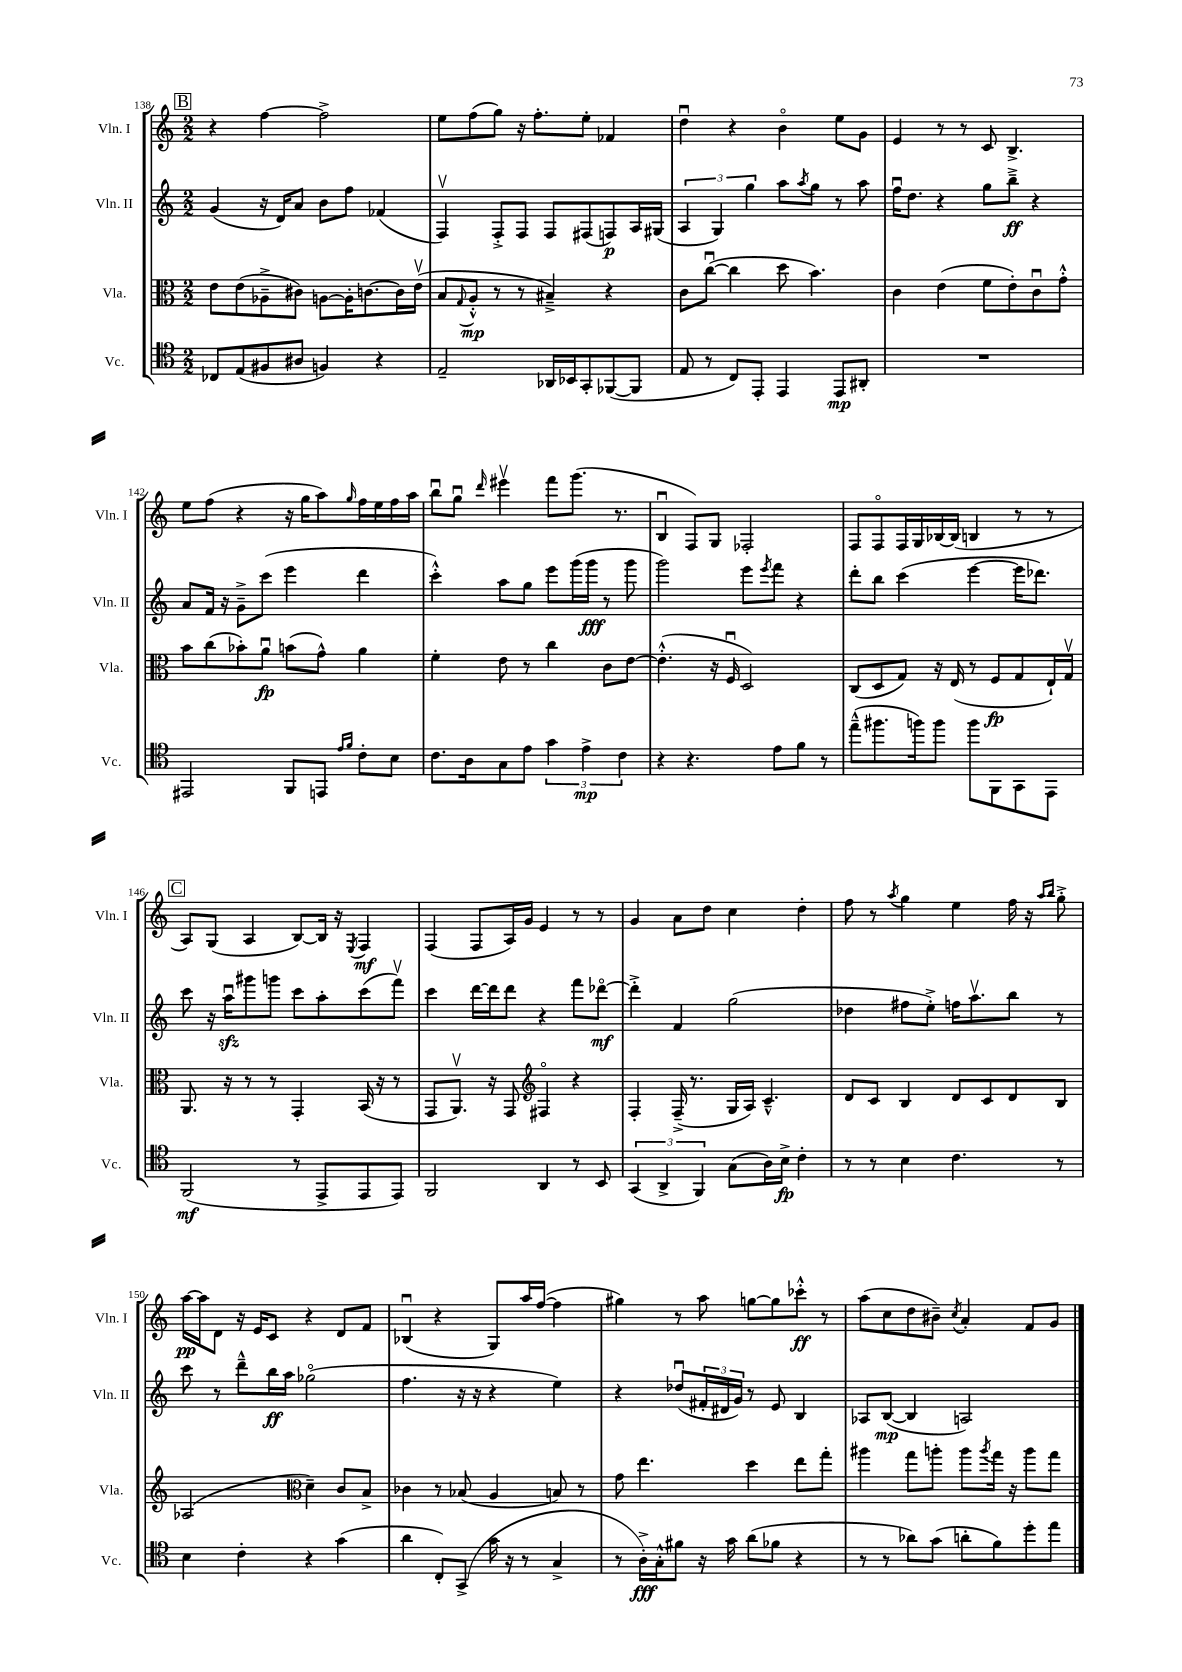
<<
\new StaffGroup <<
\new Staff = "s0" \with { instrumentName = "Vln. I" shortInstrumentName = "Vln. I" } {
    \clef treble \key c \major \numericTimeSignature \time 2/2
    \mark \markup { \box "B" } r4 f''4~ f''2-> |
    e''8 f''8( g''8) r16 f''8.-. e''8-. fes'4 |
    d''4\downbow r4 b'4\flageolet e''8 g'8 |
    e'4 r8 r8 c'8 b4.-> |
    e''8 f''8( r4 r16 g''16 a''8) \grace { g''16 } f''16 e''16 f''16 a''16 |
    b''8\downbow g''8\downbow \grace { d'''16 } eis'''4\upbow f'''8 g'''8.( r8. |
    b4\downbow f8) g8 fes2-. |
    f8 f8\flageolet f16 g16 bes16~ bes16( b4 r8 r8 |
    \mark \markup { \box "C" } a8) g8( a4 b8~) b16 r16 \acciaccatura { e8 } f4\mf |
    f4( f8 a16) g'16 e'4 r8 r8 |
    g'4 a'8 d''8 c''4 d''4-. |
    f''8 r8 \acciaccatura { a''8 } g''4 e''4 f''16 r16 \grace { a''16 b''16 } g''8-.-> |
    a''16~\pp a''16 d'8 r16 e'16 c'8 r4 d'8 f'8 |
    bes4\downbow( r4 g8) a''16 f''16~( f''4 |
    gis''4) r8 a''8 g''8~ g''8 ces'''8-.-^\ff r8 |
    a''8( c''8 d''8 bis'8--) \acciaccatura { c''8 } a'4-. f'8 g'8 \bar "|." |
}
\new Staff = "s1" \with { instrumentName = "Vln. II" shortInstrumentName = "Vln. II" } {
    \clef treble \key c \major \numericTimeSignature \time 2/2
    \mark \markup { \box "B" } g'4( r16 d'16) a'8 b'8 f''8 fes'4( |
    f4\upbow) f8-.-> f8 f8 fis8( f8\p) a16 gis16( |
    \tuplet 3/2 { a4 g4) g''4 } a''8 \acciaccatura { a''8 } g''8 r8 a''8 |
    f''16\downbow d''8. r4 g''8 b''8--->\ff r4 |
    a'8 f'16 r16 g'8---> c'''8( e'''4 d'''4 |
    c'''4-.-^) a''8 g''8 e'''8 g'''16( g'''16\fff r8 g'''8 |
    g'''2) e'''8 \acciaccatura { e'''8 } f'''8 r4 |
    d'''8-. b''8 c'''4( e'''4~ e'''16 des'''8.) |
    \mark \markup { \box "C" } c'''8 r16 a''16\downbow\sfz gis'''8 g'''8 c'''8 a''8-. c'''8( f'''8\upbow) |
    c'''4 d'''16~ d'''16 d'''8 r4 f'''8 des'''8~\flageolet\mf |
    des'''4-.-> f'4 g''2( |
    des''4 fis''8 e''8-.->) f''16 a''8.\upbow b''8 r8 |
    c'''8 r8 d'''8---^ b''16\ff a''16 ges''2\flageolet( |
    f''4. r16 r16 r4 e''4) |
    r4 des''8\downbow( \tuplet 3/2 { fis'16-. dis'16 g'16) } r8 e'8 b4 |
    aes8 b8~\mp( b4 a2) \bar "|." |
}
\new Staff = "s2" \with { instrumentName = "Vla." shortInstrumentName = "Vla." } {
    \clef alto \key c \major \numericTimeSignature \time 2/2
    \mark \markup { \box "B" } e'8 e'8( aes8---> cis'8) a8~ a16-. c'8.~ c'16 e'16\upbow( |
    b8 \appoggiatura { g8 } a8-.-^\mp r8 r8 bis4--->) r4 |
    c'8 c''8~\downbow( c''4 d''8 b'4.) |
    c'4 e'4( f'8 e'8-.) c'8\downbow g'8-.-^ |
    b'8 c''8( bes'8-.) a'8\downbow\fp b'8( g'8-^) a'4 |
    f'4-. e'8 r8 c''4 c'8 e'8~ |
    e'4.-.-^( r16 f16\downbow d2) |
    c8( d8 g8) r16 e16( r8 f8\fp g8 e16-!) g16\upbow |
    \mark \markup { \box "C" } a,8. r16 r8 r8 g,4-. b,16( r16 r8 |
    g,8 a,8.\upbow) r16 g,8 \clef treble fis4\flageolet r4 |
    f4-. f16--->( r8. g16 a16) c'4.---^ |
    d'8 c'8 b4 d'8 c'8 d'8 b8 |
    aes2( \clef alto d'4--) c'8 b8-> |
    ces'4 r8 bes8( a4 b8) r8 |
    g'8 e''4. d''4 e''8 g''8-. |
    ais''4 g''8 a''8-. a''8 \acciaccatura { a''8 } g''16 r16 a''8 g''8 \bar "|." |
}
\new Staff = "s3" \with { instrumentName = "Vc." shortInstrumentName = "Vc." } {
    \clef tenor \key c \major \numericTimeSignature \time 2/2
    \mark \markup { \box "B" } ces8 e8( fis8 ais8 f4) r4 |
    e2-- aes,16 bes,16 g,8-. fes,8~( fes,8 |
    e8 r8 c8) e,8-. e,4 e,8\mp ais,8-. |
    R1 |
    eis,2 f,8 e,8 \grace { e'16 f'16 } c'8-. b8 |
    c'8. a16 g8 e'8 \tuplet 3/2 { g'4 e'4->\mp c'4 } |
    r4 r4. e'8 f'8 r8 |
    e''8---^( fis''8. f''16) f''8 f''8 f,8 g,8 e,8 |
    \mark \markup { \box "C" } f,2\mf( r8 e,8-> e,8 e,8) |
    f,2 a,4 r8 b,8 |
    \tuplet 3/2 { g,4( a,4-> f,4) } g8( a16) b16->\fp c'4-. |
    r8 r8 b4 c'4. r8 |
    b4 c'4-. r4 g'4( |
    a'4 c8-.) g,8->( g'16 r16 r8 g4-> |
    r8 a16-.->\fff) g16-.-^ fis'8 r16 g'16 a'8( fes'8 r4 |
    r8 r8 aes'8) g'8( a'8-. f'8) d''8-. e''8 \bar "|." |
}
>>
>>
\layout { \context { \Score currentBarNumber = #138 } }
